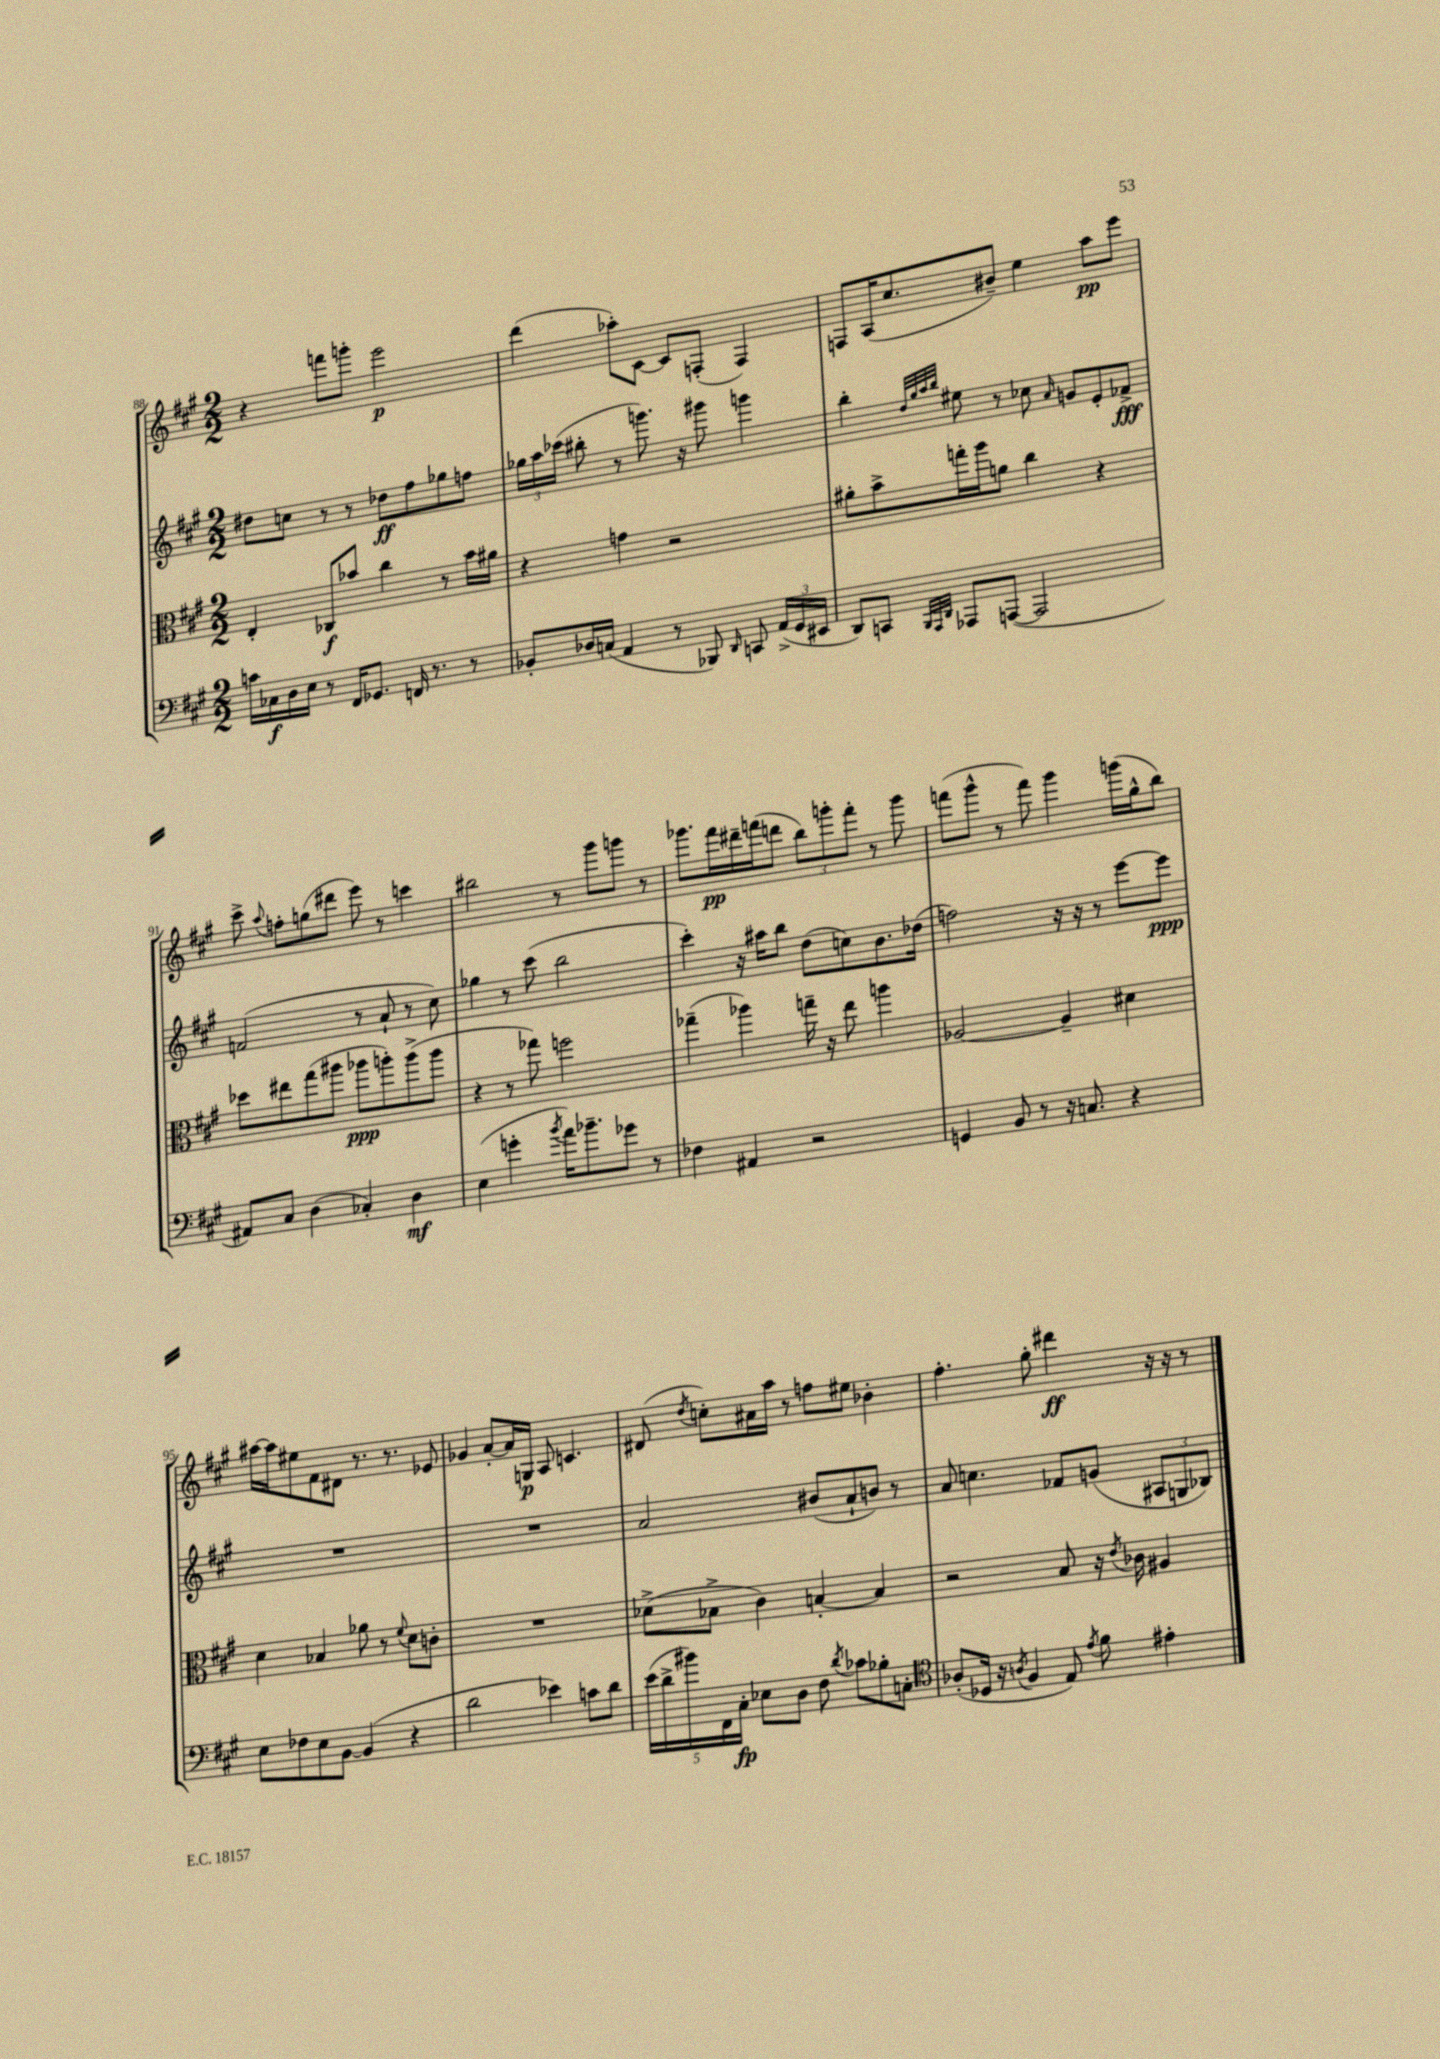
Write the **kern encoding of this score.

**kern	**kern	**kern	**kern
*staff4	*staff3	*staff2	*staff1
*clefF4	*clefC3	*clefG2	*clefG2
*k[f#c#g#]	*k[f#c#g#]	*k[f#c#g#]	*k[f#c#g#]
*M2/2	*M2/2	*M2/2	*M2/2
16c	4E'	8dd#	4r
16C-	.	.	.
16D	.	8cc	.
16E	.	.	.
8r	8C-	8r	8fff
16FF#	8b-	8r	8ggg'
8.GG-	.	.	.
.	4cc#	8dd-	2eee
16FF	.	8ff#	.
8.r	.	.	.
.	8r	8gg-	.
8r	16b-	8ff	.
.	16a#	.	.
=	=	=	=
8BB-'	4r	24gg-	(4ddd
.	.	24aa	.
.	.	(24ccc-	.
16D-	.	8bb#'	.
(16C	.	.	.
4AA	4g	8r	8aa-')
.	.	8.ggg)	[8c#
8r	2r	.	8c#]
.	.	16r	.
8BBB-)	.	8ggg#	(8F'
16qqDD	.	.	.
8CC	.	4ggg	4F)
(24AA^	.	.	.
24GG#	.	.	.
24EE#	.	.	.
=	=	=	=
8DD)	8a#'	4bb'	8F
8CC	8b^	.	(16A
.	.	.	8.cc#
.	.	32qqdd	.
32qqBBB	.	32qqgg#	.
32qqAAA	.	32qqaa	.
32qqDD	.	32qqbb	.
8AAA-	16gg'	8ee#	.
.	16aa	.	.
([8AAA	8a	8r	8b#~)
2AAA]	4cc#	8cc-	4ee
.	.	16qqa	.
.	.	8g	.
.	4r	8e'	8aa
.	.	8f-^	8eee
=	=	=	=
8AA#)	8dd-	(2f	8ccc#^
.	.	.	8qqaa
8C#	8ee#	.	8ff'
(4D	(8gg#	.	(8gg
.	8aa#	.	8ddd#
4C-')	8aa-	8r	8eee)
.	8aa')	8a`	8r
4D	(8aa^	8r	4ccc
.	8aa	8cc#)	.
=	=	=	=
(4E	4r	4gg-	2bb#
4g'	8r	8r	.
.	8gg-)	(8ccc#	.
8qb	.	.	.
16a)	2ff	2bb	8r
8.b-~	.	.	.
.	.	.	8ggg#
8g-	.	.	8ggg
8r	.	.	8r
=	=	=	=
4F-	(4gg-~	4ccc#')	8.ggg-
.	.	.	16fff#
4AA#	4aa-)	16r	16ddd#~
.	.	16aa#	(16fff
.	.	8bb	8ddd
2r	16gg~	(8dd	12bb)
.	16r	.	.
.	.	.	12ggg'
.	8ee	8cc)	.
.	.	.	12fff'
.	4aa	8.b	8r
.	.	.	8ggg
.	.	(16dd-	.
=	=	=	=
4GG	[2A-	2ff)	(8fff
.	.	.	8ggg#^^
8BB	.	.	8r
8r	.	.	8fff)
16r	4A-~]	16r	4ggg#
8.C	.	16r	.
.	.	8r	.
4r	4d#	[8eee	(16ggg
.	.	.	16gg#^^
.	.	8eee]	8bb)
=	=	=	=
8E	4d	1r	[16aa#
.	.	.	16aa#]
8F-	.	.	8ee#
8E	4B-	.	8f#
[8BB	.	.	8d#
(4BB]	8a-	.	8.r
.	8r	.	.
.	.	.	8.r
.	8qqf#	.	.
4r	8d	.	.
.	8c'	.	8e-
=	=	=	=
2d	1r	1r	4g-
.	.	.	[8a'
.	.	.	16a]
.	.	.	16G
4e-)	.	.	8A
.	.	.	4.c
8c	.	.	.
8d	.	.	.
=	=	=	=
(20e	(8d-^	2a	(8d#
20d^	.	.	.
20b#)	.	.	.
.	.	.	8qdd
.	8B-^	.	8cc')
20FF#	.	.	.
20C#'	.	.	.
8E-	4c#)	.	16a#
.	.	.	16aa
8D	.	.	8r
8F#	[4B'	(8b#	8ff
8qd	.	.	.
8c-	.	8a`	8ee#
8B-'	4B]	8b)	4b-'
8C'	.	8r	.
=	=	=	=
*clefC4	*	*	*
(8A-'	2r	8a	4.ff#'
16D-	.	4.cc	.
16r	.	.	.
8qA	.	.	.
4F#	.	.	.
.	.	.	8gg#'
8E)	8B	8f-	4ddd#
8qe	.	.	.
8f#	16r	(8g	.
.	8qe	.	.
.	16c-	.	.
4e#'	4A#	12A#	16r
.	.	.	16r
.	.	12G	.
.	.	.	8r
.	.	12B-)	.
==	==	==	==
*-	*-	*-	*-
